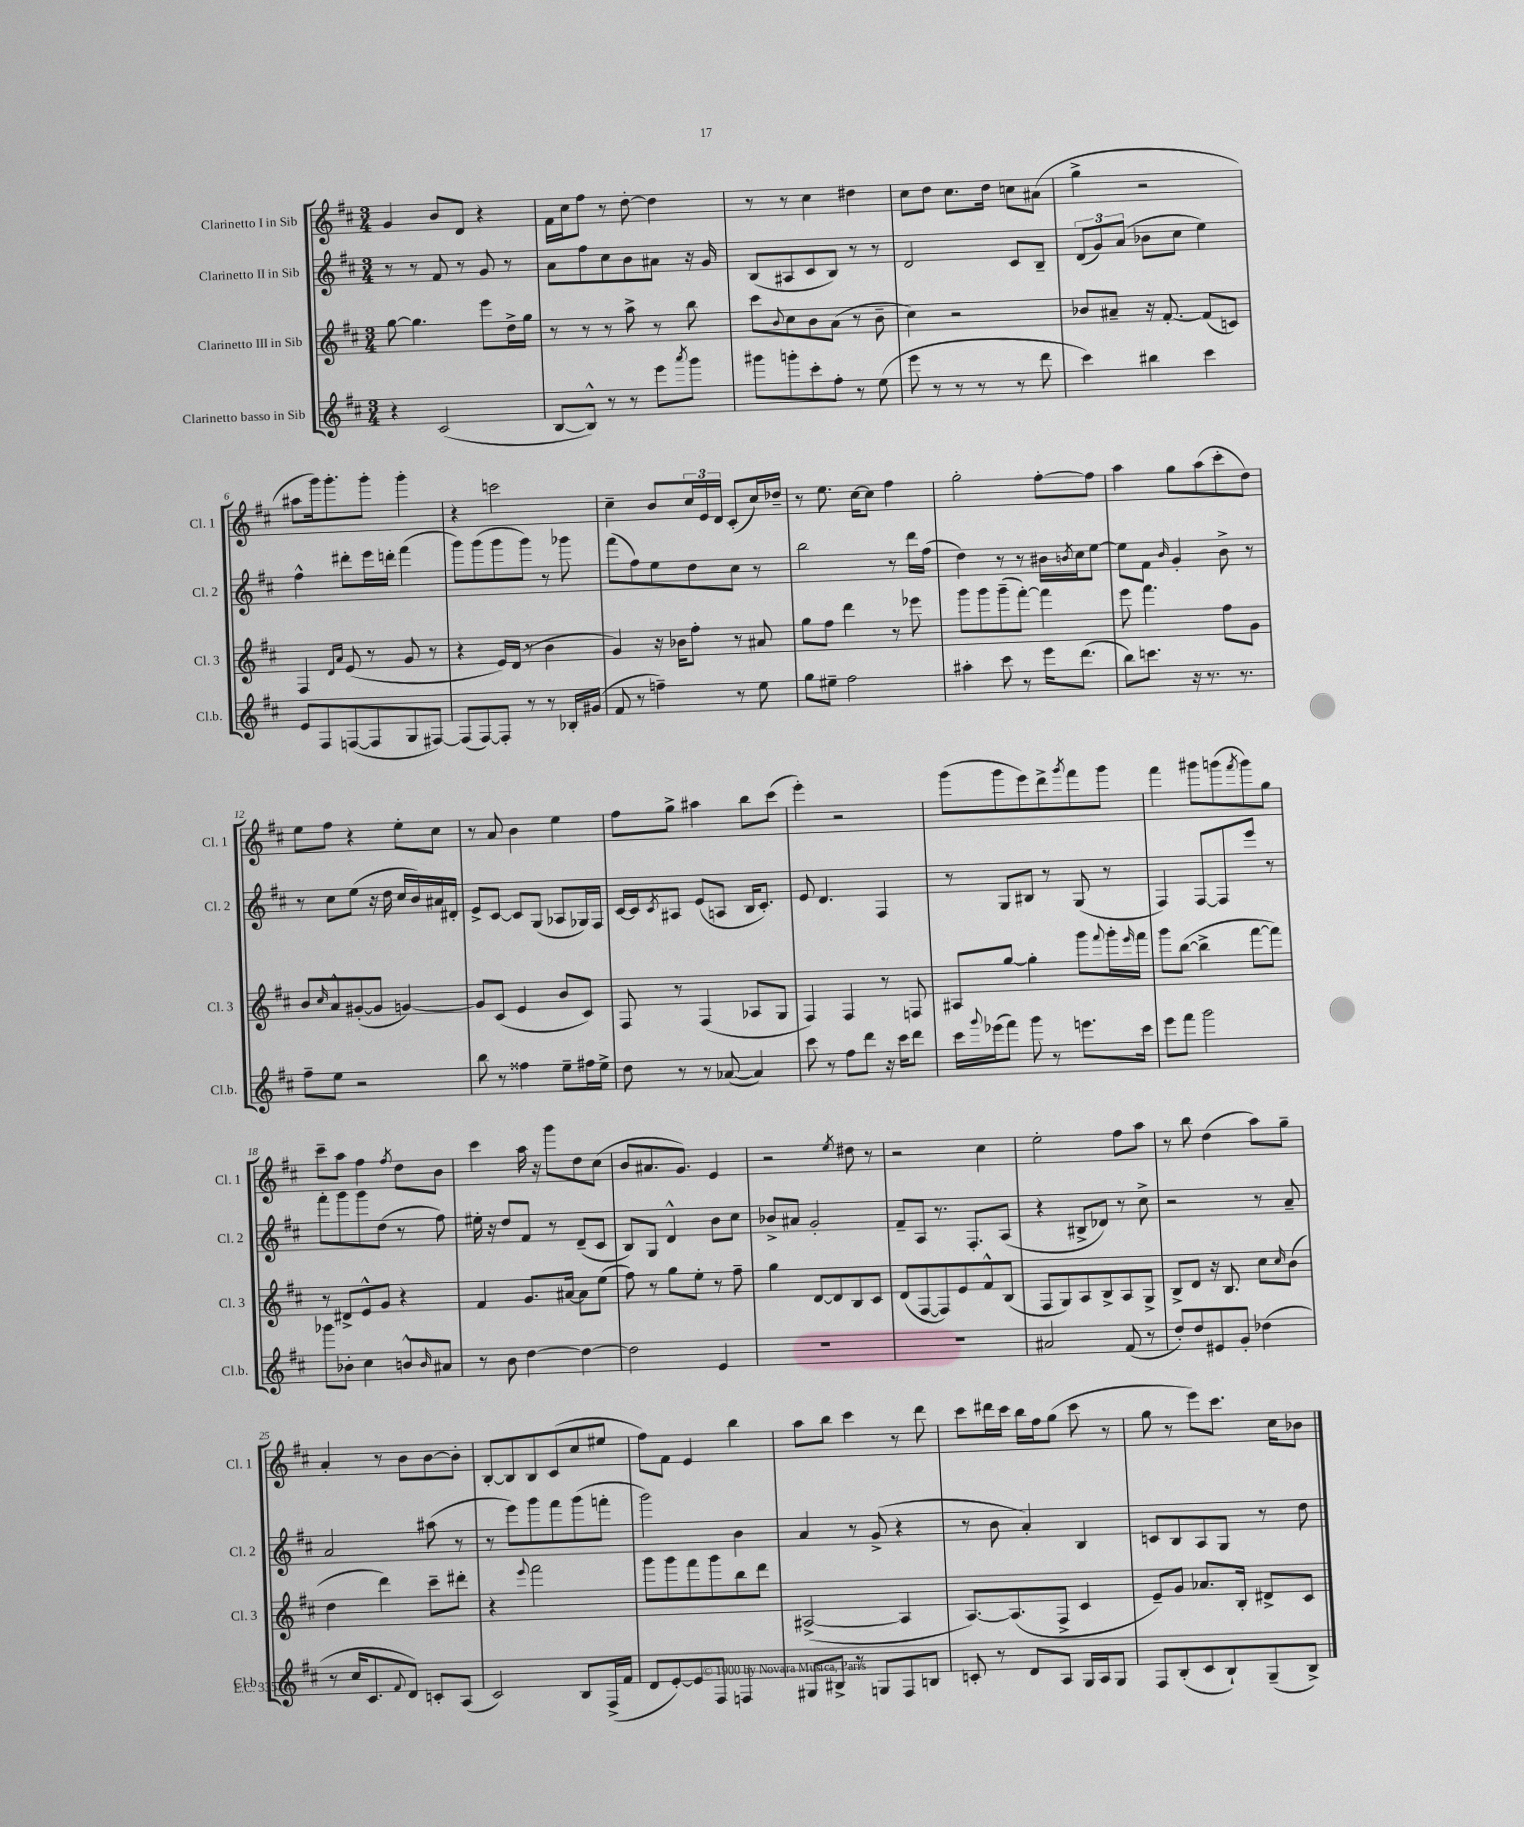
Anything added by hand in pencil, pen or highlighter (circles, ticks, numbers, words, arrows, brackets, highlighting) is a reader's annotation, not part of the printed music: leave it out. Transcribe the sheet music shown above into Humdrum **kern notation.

**kern	**kern	**kern	**kern
*staff4	*staff3	*staff2	*staff1
*clefG2	*clefG2	*clefG2	*clefG2
*k[f#c#]	*k[f#c#]	*k[f#c#]	*k[f#c#]
*M3/4	*M3/4	*M3/4	*M3/4
4r	[8gg\	8r	4g/
.	4.gg\]	8r	.
(2c#/	.	8f#/	8b/L
.	.	8r	8d/J
.	8eee\L	8g/	4r
.	16dd^\L	8r	.
.	16gg\JJ	.	.
=	=	=	=
[8B/L	8r	8a\L	16f#\LL
.	.	.	16cc#\J
8B^^/]J)	8r	8ff#\	8ff#\J
8r	8r	8cc#\	8r
8r	8aa^\	8b\	[8dd'\
8eee\L	8r	8a#\J	4dd\]
8qaaa/	.	.	.
8ggg\J	8bb\	16r	.
.	.	16g/	.
=	=	=	=
8ggg#\L	8ccc#\L	(8B/L	8r
.	8qqb/	.	.
8ggg'\	8cc#\	8A#/	8r
8ccc#'\	8b\	8c#/	4cc#\
8ff#'\J	(8a\J	8B/J)	.
8r	8r	8r	4dd#\
(8ee\	8b~\	8r	.
=	=	=	=
8eee\	4cc#\)	2d/	8cc#\L
8r	.	.	8dd\J
8r	2r	.	8.cc#\L
8r	.	.	.
.	.	.	16dd\Jk
8r	.	8c#/L	8cc\L
8ddd\	.	8B~/J	(8a#\J
=	=	=	=
4ccc#\)	8b-/L	(12d/L	4gg^\
.	.	12g/)	.
.	8a#~/J	.	.
.	.	(12a/J	.
4bb#\	16r	8b-\L	2r
.	[8.f#'/	.	.
.	.	8cc#\J	.
4ccc#\	(8f#/]L	4ee\)	.
.	8c/J)	.	.
=	=	=	=
8e/L	4F#/	4ff#^^\	8aa#\L
8F#/	.	.	16ggg\k)
.	.	.	8.ggg'\
.	16qqd/LL	.	.
.	16qqa/JJ	.	.
([8F/	(8e/	8ddd#'\L	.
8F/]	8r	16eee\L	8ggg'\J
.	.	16ddd'\JJ	.
8G/	8g/	(4fff#\	4ggg'\
[8F#/J)	8r	.	.
=	=	=	=
(8F#/]L	4r	8ggg\L)	4r
[8F#/)	.	(8ggg\	.
8F#'/]J	16e/LL)	8ggg\	2ccc\
.	(16d/JJ	.	.
8r	8r	8ggg\J)	.
8r	4b\	8r	.
16B-'/LL	.	8ggg-\	.
(16g#/JJ	.	.	.
=	=	=	=
8f#/	4g/)	(8fff#\L	4cc#~\
8r	.	8ff#\)	.
4ff~\)	16r	8ee\	8b/L
.	16b-\LK	.	.
.	8ff#'\J	8dd\	24cc#/L
.	.	.	24e/
.	.	.	24d/JJ
8r	8r	8cc#\J	(8c#'/L
8ee\	8a#/	8r	16cc#/L)
.	.	.	16dd-~/JJ
=	=	=	=
8gg\L	8gg\L	2bb\	8r
8ee#~\J	8ff#\J	.	8.ee\
2ff#\	4ddd\	.	.
.	.	.	[16cc#\LK
.	.	.	8cc#\]J
.	8r	8r	4ff#\
.	8eee-\	16ddd\LL	.
.	.	(16ff#\JJ	.
=	=	=	=
4aa#'\	8ggg\L	4dd\)	2gg'\
.	8ggg\	.	.
8ccc#\	(8ggg~\	8r	.
8r	[8fff#'\J)	8r	.
16eee\LK	4fff#\]	16b#\LL	[8ff#'\L
.	.	8qb/	.
(8.ddd\J	.	16cc#\J	.
.	.	[8ee\J	8ff#\]J
=	=	=	=
8bb\L)	8eee\	8ee\]L	4aa\
8.ccc\J	4.fff#\	8f#\J	.
.	.	16qqb/	.
.	.	4g'/	8gg\L
16r	.	.	.
8.r	.	.	(8aa\
.	8ff#\L	8b^\	8ccc#'\
8.r	.	.	.
.	8g\J	8r	8dd\J)
=	=	=	=
8ff#~\L	8b/L	8r	8ee\L
.	16qqcc#/	.	.
8ee\J	8a^^/	8cc#\L	8ff#\J
2r	([8g#'/	(8ee\J	4r
.	8g#/]J	16r	.
.	.	16dd\	.
.	[4g/)	16cc#/LL	8ee'\L
.	.	16b/)	.
.	.	16a#/	8cc#\J
.	.	16d#'/JJ	.
=	=	=	=
8bb\	8g/]L	8e^/L	8r
8r	(8c#/J	[8c#/J	8a/
4ff##\	4e/	8c#/]L	4b\
.	.	(8G/J	.
8ee~\L	8b/L	8A-/L	4ee\
16ff#\L	8c#/J)	16G-/L)	.
16ee^\JJ	.	16F#/JJ	.
=	=	=	=
8dd\	8F#/	[16c#/LL	8ff#\L
.	.	16c#/]J	.
.	.	8qc#/	.
8r	8r	8A#/J	8gg^\J
8r	(4F#/	(8e/L	4aa#\
([8a-/	.	8A/J	.
4a-/])	8A-/L	16B/LK	8bb\L
.	.	8.c#'/J)	.
.	8G/J	.	(8ccc#\J
=	=	=	=
8ccc#\	4F#/)	8e/	4eee'\)
8r	.	4.d/	.
8ff#\L	4F#/	.	2r
8ddd\J	.	.	.
16r	8r	4F#/	.
16ccc#\LK	.	.	.
8ddd\J	8F/	.	.
=	=	=	=
16ccc#\LL	8A#/L	8r	(8ggg\L
8qqggg/	.	.	.
(16eee-\J	.	.	.
8fff#\J)	[8gg/J	8G/L	8ggg\
8ggg\	4gg'\]	8B#/J	8eee\)
8r	.	8r	8ddd^\
.	.	.	8qggg/
8.eee\L	8ggg\L	(8G/	8fff#\
.	8qqfff#/	.	.
.	16ggg'\L	8r	8ggg\J
.	16qqeee/	.	.
16ccc#\Jk	16fff#\JJ	.	.
=	=	=	=
8eee\L	8ggg\L	4F#/)	4fff#\
8fff#\J	([8bb\J	.	.
2ggg\	4bb^\]	[8F#/L	8ggg#\L
.	.	8F#/]	(8ggg\
.	.	.	8qfff#/
.	[8fff#\L	8eee/J	8ggg\)
.	8fff#\]J)	8r	8gg\J
=	=	=	=
8ggg-\L	8r	8fff#'\L	8ccc#~\L
8b-'\J	8d#^/L	8ggg\	8aa\J
4cc#\	8e^^/	8ggg\	4ff#\
.	8g/J	(8dd\J	.
.	.	.	8qff#/
8b^^/L	4r	8r	8dd\L
16qqb/	.	.	.
8a#/J	.	8ff#\)	8b\J
=	=	=	=
8r	4f#/	16ee#'\	4ccc#\
.	.	16r	.
8b\	.	8dd/L	.
[4dd\	8.g/L	8f#/J	16aa\
.	.	.	16r
.	.	8r	8ggg\L
.	[16a#/Jk	.	.
4dd\_	8a#\]L	(8d~/L	8dd\
.	(8ee\J	8c#/J	(8cc#\J
=	=	=	=
2dd\]	8ff#\)	8B/L)	8b/L
.	8r	8G/J	8.a#/
.	8gg\L	4d^^/	.
.	.	.	8.g/J)
.	8ee'\J	.	.
4e/	8r	8b\L	4e/
.	8ff#~\	8cc#\J	.
=	=	=	=
2.r	4gg\	8b-^/L	2r
.	.	8a#/J	.
.	[8d/L	2g'/	.
.	8d/]	.	.
.	.	.	8qee/
.	8B/	.	8dd#\
.	8c#/J	.	8r
=	=	=	=
2.r	(8d/L	8f#~/L	2r
.	[8F#/	8A/J	.
.	8F#/])	8.r	.
.	8e/	.	.
.	.	8.F#'/L	.
.	8f#^^/	.	4cc#\
.	(8B/J	(8A/J	.
=	=	=	=
2a#/	8F#/L	4r	2ee'\
.	8G/)	.	.
.	8A/	8B#^/L	.
.	8B^/	8d-/J)	.
(8f#/	8A/	8r	8ff#\L
8r	8G^/J	8cc#^\	8aa\J
=	=	=	=
8dd'/L)	8B^/L	2r	8r
8dd/	8d/J	.	8bb\
8e#/	16r	.	(4dd\
.	8.B/	.	.
8g'/J	.	.	.
(4dd-\	8cc#\L	8r	8aa\L)
.	16qqcc#/	.	.
.	(8b\J	8a~/	8gg~\J
=	=	=	=
8r	4dd\	2a/	4a'/
16cc#/LK	.	.	.
8.c#/	.	.	.
.	4ddd\)	.	8r
8qqf#/	.	.	.
8d/J)	.	.	8b\L
8c'/L	8ccc#~\L	(8aa#\	[8b\
(8A/J	8ddd#'\J	8r	8b'\]J
=	=	=	=
2c#/)	4r	8r	[8B'/L
.	.	8eee\L)	8B/]
.	8qqeee/	.	.
.	2fff#\	8ggg\	8B/
.	.	8fff#\	(8c#/
8B/L	.	(8ggg\	8cc#/
(16F#^/L	.	8fff'\J	8ee#/J
16f#/JJ	.	.	.
=	=	=	=
8d/L	8ggg\L	2ggg\)	8ff#\L)
[8e'/)	8ggg\	.	8f#\J
8e/]	8fff#\	.	4e/
8F#/J	8ggg\	.	.
4F/	8bb\	4b\	4bb\
.	8ddd\J	.	.
=	=	=	=
8G#/L	([2A#^/	4a/	8aa\L
8B#^/J	.	.	8bb\J
8r	.	8r	4ccc#\
8G/L	.	(8g^/	.
8F#/	4A#/]	4r	8r
8B/J	.	.	8ddd\
=	=	=	=
8c'/	[8.A/L)	8r	8ccc#\L
8r	.	8b\	16ddd#\L
.	(8.A/]	.	16ccc#\JJ
8d/L	.	4a'/)	16bb\LL
.	.	.	16ff#\J
8A/J	8F#^/J	.	(8gg\J
16G/LL	4c#/	4B/	8ccc#\
16A/J	.	.	.
8G/J	.	.	8r
=	=	=	=
8F#/L	8e~/L)	8c/L	8gg\
(8B'/	8g/J	8B/	8r
8c#/	8.a-/L	8A/	8eee\L)
8B`/)	.	8G/J	8.ccc#\J
.	16B'/Jk	.	.
(8G~/	8d#^/L	8r	.
.	.	.	16cc#\LK
8B^/J)	8c#/J	8dd\	8b-\J
==	==	==	==
*-	*-	*-	*-
